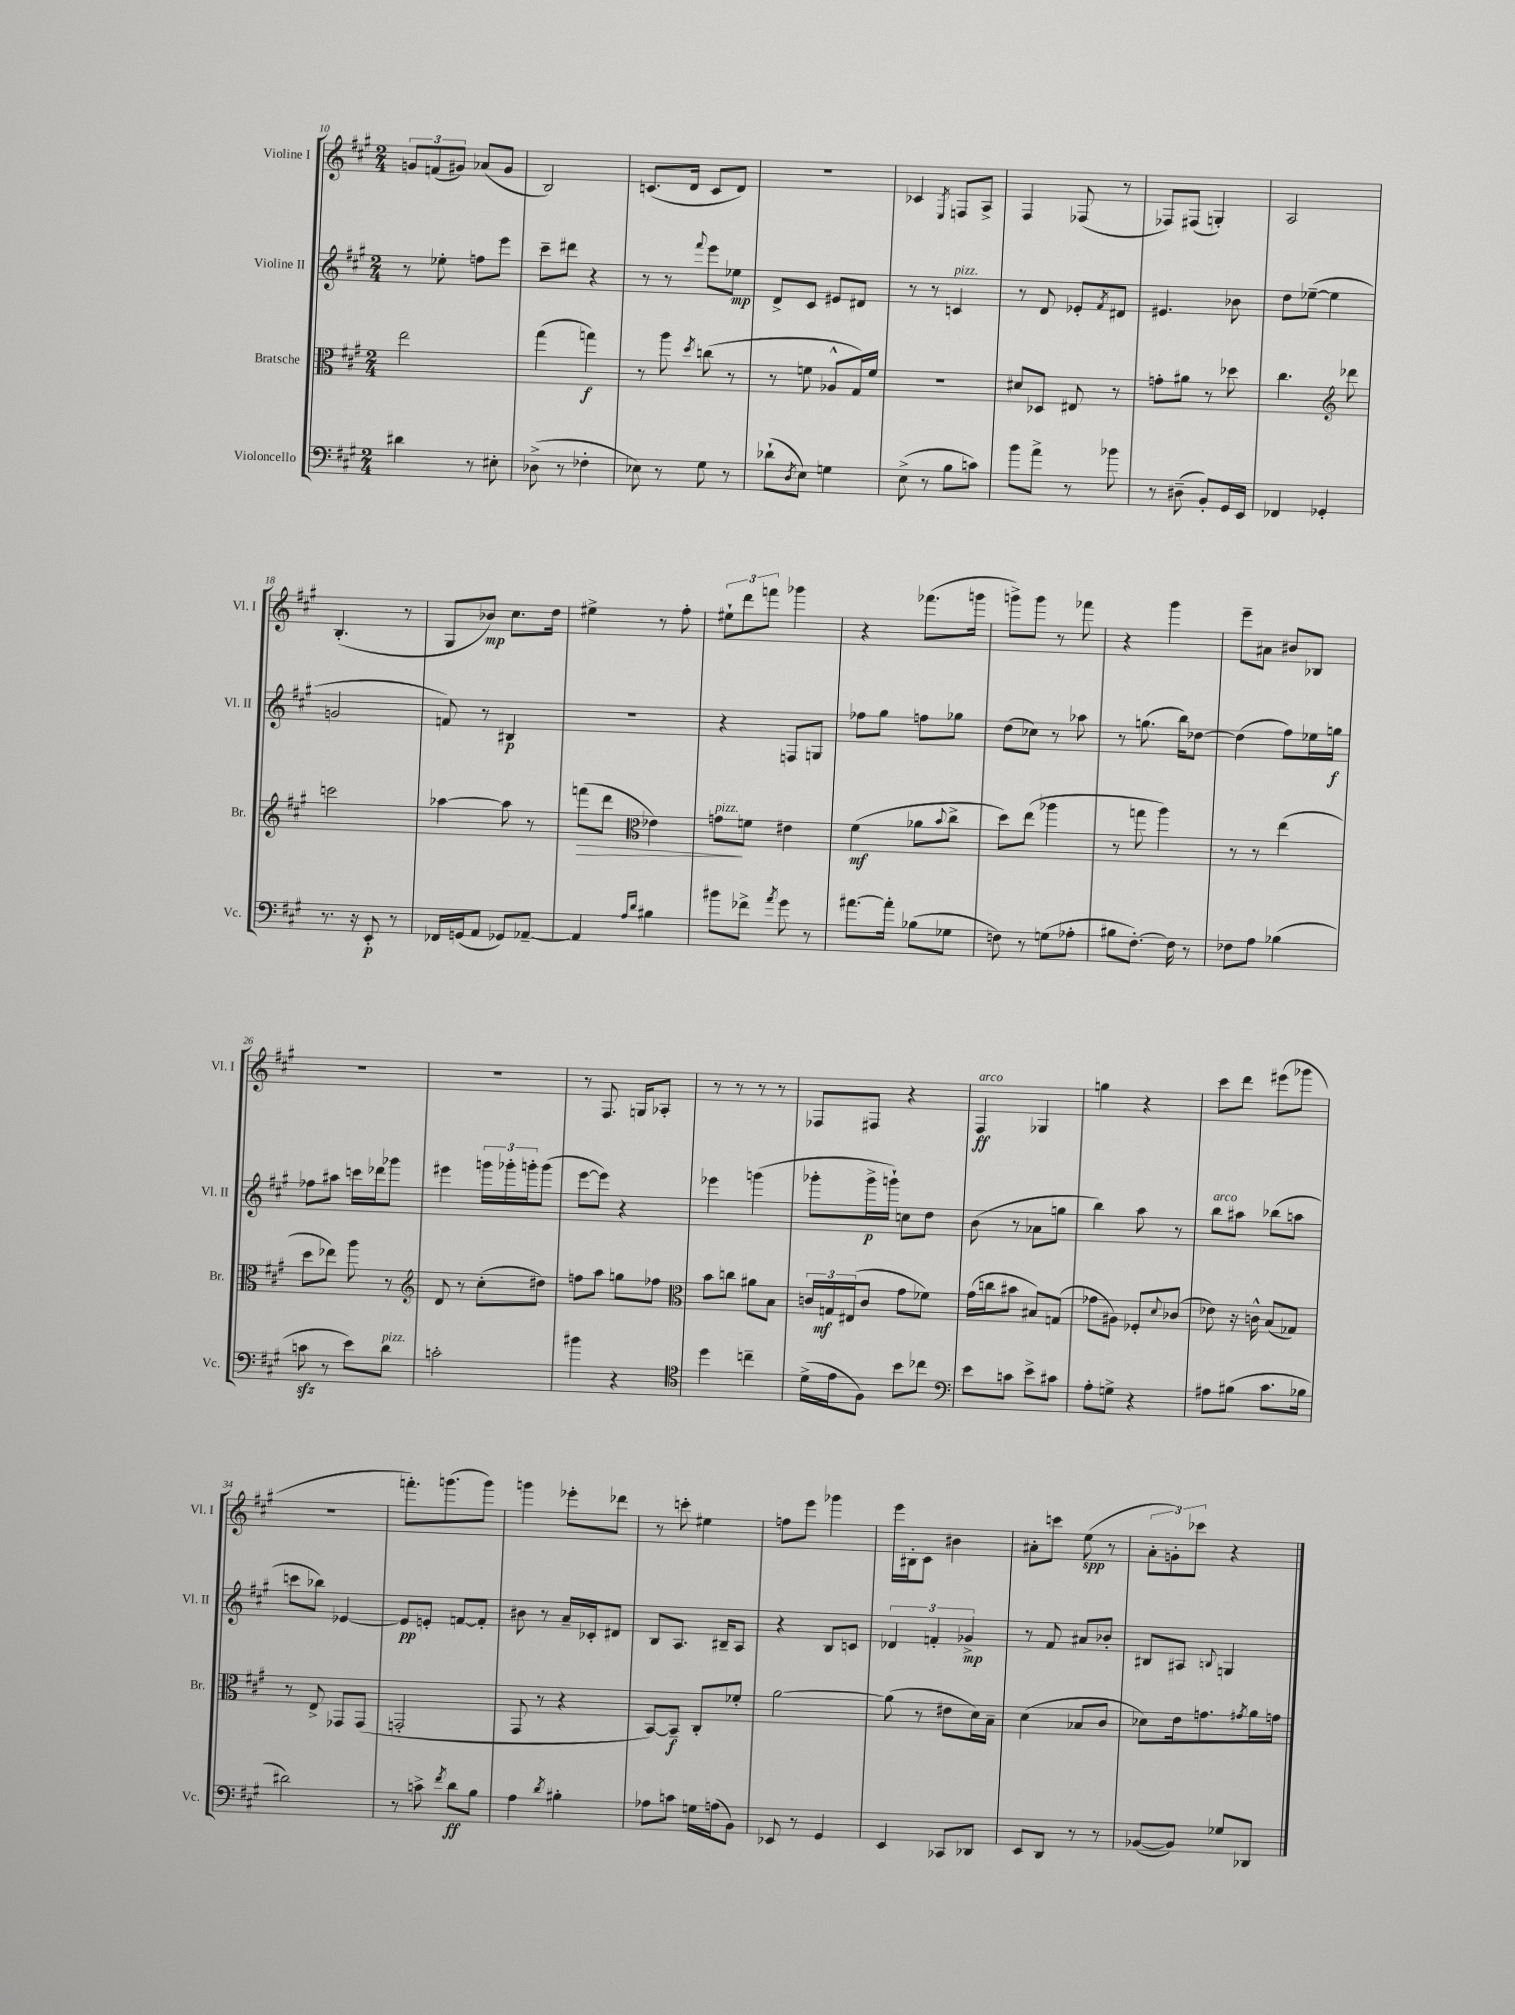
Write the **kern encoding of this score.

**kern	**kern	**kern	**kern
*staff4	*staff3	*staff2	*staff1
*clefF4	*clefC3	*clefG2	*clefG2
*k[f#c#g#]	*k[f#c#g#]	*k[f#c#g#]	*k[f#c#g#]
*M2/4	*M2/4	*M2/4	*M2/4
4d#\	2ee\	8r	12g/L
.	.	.	(12f/
.	.	8ee-'\	.
.	.	.	12g#/J)
8r	.	8ff\L	(8a-/L
8E#'\	.	8eee\J	8g#/J
=	=	=	=
(8D-^\	(4gg#\	8ccc#~\L	2B/)
8r	.	8ddd#\J	.
4F-'\	4gg\)	4r	.
=	=	=	=
8E-\)	8r	8r	(8.c/L
8r	8aa\	8r	.
.	.	.	16d/Jk
.	8qdd/	8qqfff#/	.
8G#\	(8cc\	8eee\L	8c/L
8r	8r	8ee-\J	8d/J)
=	=	=	=
(8d-`\L	8r	8d^/L	2r
8qD/	.	.	.
8E\J)	8f\	8c#/J	.
4G\	8A-^^/L	8e#/L	.
.	16G#/L)	8d#/J	.
.	16f/JJ	.	.
=	=	=	=
(8E^\	2r	8r	4c-/
8r	.	8r	.
.	.	.	8qE/
8B\L	.	4c/	8F/L
8c\J)	.	.	8A^/J
=	=	=	=
8b\L	8d#/L	8r	4F#/
8a^\J	8D-/J	8d/	.
8r	8E#/	8e-'/L	(8F-/
.	.	8qf#/	.
8b-\	8r	8d#/J	8r
=	=	=	=
8r	8g'\L	4.e#/	8F-/L)
(8D#~\	8a#\J	.	(8F#/J
8BB'/L)	8r	.	4G'/)
16GG#/L	8dd-\	8b-\	.
16EE/JJ	.	.	.
=	=	=	=
4FF-/	4.cc#\	8dd\L	2A/
.	.	([8ee-~\J	.
4GG-'/	.	4ee-\]	.
*	*clefG2	*	*
.	8ddd-\	.	.
=	=	=	=
8.r	2ccc\	2g/	(4.B'/
16r	.	.	.
8EE'/	.	.	.
8r	.	.	8r
=	=	=	=
16FF-/LL	[4aa-\	8f/)	8G#/L
(16GG/J	.	.	.
8AA/J	.	8r	8b-/J)
8GG-/L)	8aa-\]	4B#/	8.cc#\L
[8AA-~/J	8r	.	.
.	.	.	16dd\Jk
=	=	=	=
4AA-/]	(8fff\L	2r	4ee#^\
.	8ddd\J	.	.
*	*clefC3	*	*
16qqA/LL	.	.	.
16qqd/JJ	.	.	.
4B#\	4e-\)	.	8r
.	.	.	8ff#'\
=	=	=	=
8b#\L	8g\L	4r	12ee#`\L
.	.	.	12ddd\
8f-^\J	8f\J	.	.
.	.	.	12fff\J
8qa/	.	.	.
8g#\	4e#\	8F/L	4ggg-\
8r	.	8G/J	.
=	=	=	=
[8.a#\L	(4f#\	8ff-\L	4r
.	.	8gg#\J	.
16a#'\]Jk	.	.	.
(8B-\L	8a-\L	8ff\L	(8.fff-\L
.	8qqb/	.	.
8G-\J	8cc#^\J	8gg-\J	.
.	.	.	16ggg\Jk
=	=	=	=
8F\)	8dd\L)	(8dd\L	8ggg^\L)
8r	(8ee\J	8cc-\J)	8ggg\J
(8G\L	4aa-\	8r	8r
8A-'\J	.	8aa-\	8fff-\
=	=	=	=
8B#\L	8r	8r	4r
[8.F#'\J)	8gg\	(8.gg\	.
.	4aa\)	.	4ggg#\
16F#\]	.	16bb\LK)	.
8r	.	[8dd-\J	.
=	=	=	=
8F-\L	8r	(4dd-\]	8eee~\L
8A\J	8r	.	8a#\J
(4B-\	(4ee\	8ff#\L)	8b#/L
.	.	16ee-\L	8B-/J
.	.	16gg\JJ	.
=	=	=	=
8c\	8dd\L	8ff-\L	2r
8r	8ee-\J)	8aa#\J	.
8e\L)	8aa\	16ccc\LL	.
.	.	16ddd-\J	.
8d\J	8r	8ggg-\J	.
=	=	=	=
*	*clefG2	*	*
2c'\	8d/	4eee#\	2r
.	8r	.	.
.	(8cc#'\L	24ggg\LL	.
.	.	24ggg-'\	.
.	.	24ggg'\J	.
.	8dd#\J)	(8ggg\J	.
=	=	=	=
4b#\	8ff\L	[8eee\L	8r
.	8aa\J	8eee\]J)	8.F#/
4r	8gg\L	4r	.
.	.	.	16G/LK
.	8ff-\J	.	8A-'/J
=	=	=	=
*clefC4	*clefC3	*	*
4dd\	8b\L	4eee-\	8r
.	8cc\J	.	8r
4cc~\	8a#\L	(4ggg\	8r
.	8B\J	.	8r
=	=	=	=
(16d^\LL	24c/LL	8ggg-'\L	8F-/L
.	24G/	.	.
16e\J	.	.	.
.	(24E#/J	.	.
8F#\J)	8c/J	16ggg-^\L	8F#/J
.	.	16ggg`\JJ)	.
8b\L	8g#\L	8cc\L	4r
8cc-\J	8f-\J)	8dd\J	.
=	=	=	=
*clefF4	*	*	*
8e\L	(16g#\LL	(8b\	4F#/
.	16cc\J	.	.
8c\J	8b#\J	8r	.
8e^\L	8B#/L)	8a-\L	4G-/
8c#\J	(8G/J	8gg\J	.
=	=	=	=
8A'\L	8g-\L	4bb\)	4gg\
8G^\J	8A#\J)	.	.
4r	8F-'/L	8aa\	4r
.	8qqd/	.	.
.	(8c-/J	8r	.
=	=	=	=
8A#\L	8e-\)	8bb\L	8ccc#\L
(8B#\J	16r	8aa#\J	8ddd\J
.	16c^^\	.	.
8.c#\L	(8B/L	(8bb-\L	(8eee#\L
.	8G-/J)	8aa\J	8ggg-\J
16B-\Jk	.	.	.
=	=	=	=
2d#\)	8r	8ccc\L	2r
.	8E^/	8bb-\J)	.
.	8GG-/L	[4e-/	.
.	(8GG-/J	.	.
=	=	=	=
8r	2GG'/	8e-/]L	8.fff'\L)
8c^\	.	8e'/J	.
.	.	.	(8.ggg\
8qf#/	.	.	.
8d\L	.	[8f/L	.
8B\J	.	8f'/]J	8ggg\J)
=	=	=	=
4A\	8GG#/	8b#\	4ggg\
.	8r	8r	.
8qd/	.	.	.
4B#'\	4r	16a~/LL	8eee-'\L
.	.	16c-'/J	.
.	.	8d#/J	8ddd-\J
=	=	=	=
8A-\L	[8BB/L)	8B/L	8r
8c\J	8BB~/]J	8.A/J	8ccc'\
16G\LL	8C#'/L	.	4ee#\
(16A\J	.	16B#~/LK	.
8BB\J)	8f-'/J	8A/J	.
=	=	=	=
8EE-/	[2a\	4r	8ff\L
8r	.	.	8eee\J
4GG#/	.	8B/L	4ggg-\
.	.	8c/J	.
=	=	=	=
4EE/	(8a\]	6d-/	16eee\LL
.	.	.	16B#'\J
.	8r	.	8c#\J
.	.	6f'/	.
8CC-/L	8e#\L	.	4b#\
.	.	6g-^/	.
8DD-/J	16d\L)	.	.
.	16B~\JJ	.	.
=	=	=	=
8EE/L	(4d\	8r	8a#'\L
8DD/J	.	8f#/	8ccc\J
8r	8B-/L	8a#/L	(8ee\
8r	8c#/J	8b-'/J	8r
=	=	=	=
([8BB-/L	8d-\L)	8B#/L	12a'\L
.	.	.	12g'\)
8BB-/]J)	16e\k	8A#/J	.
.	.	.	12ccc-\J
.	8.g\	.	.
.	.	8qqB/	.
8G-/L	.	4G/	4r
.	8qg#/	.	.
8DD-/J	16a\L	.	.
.	16g\JJ	.	.
==	==	==	==
*-	*-	*-	*-
